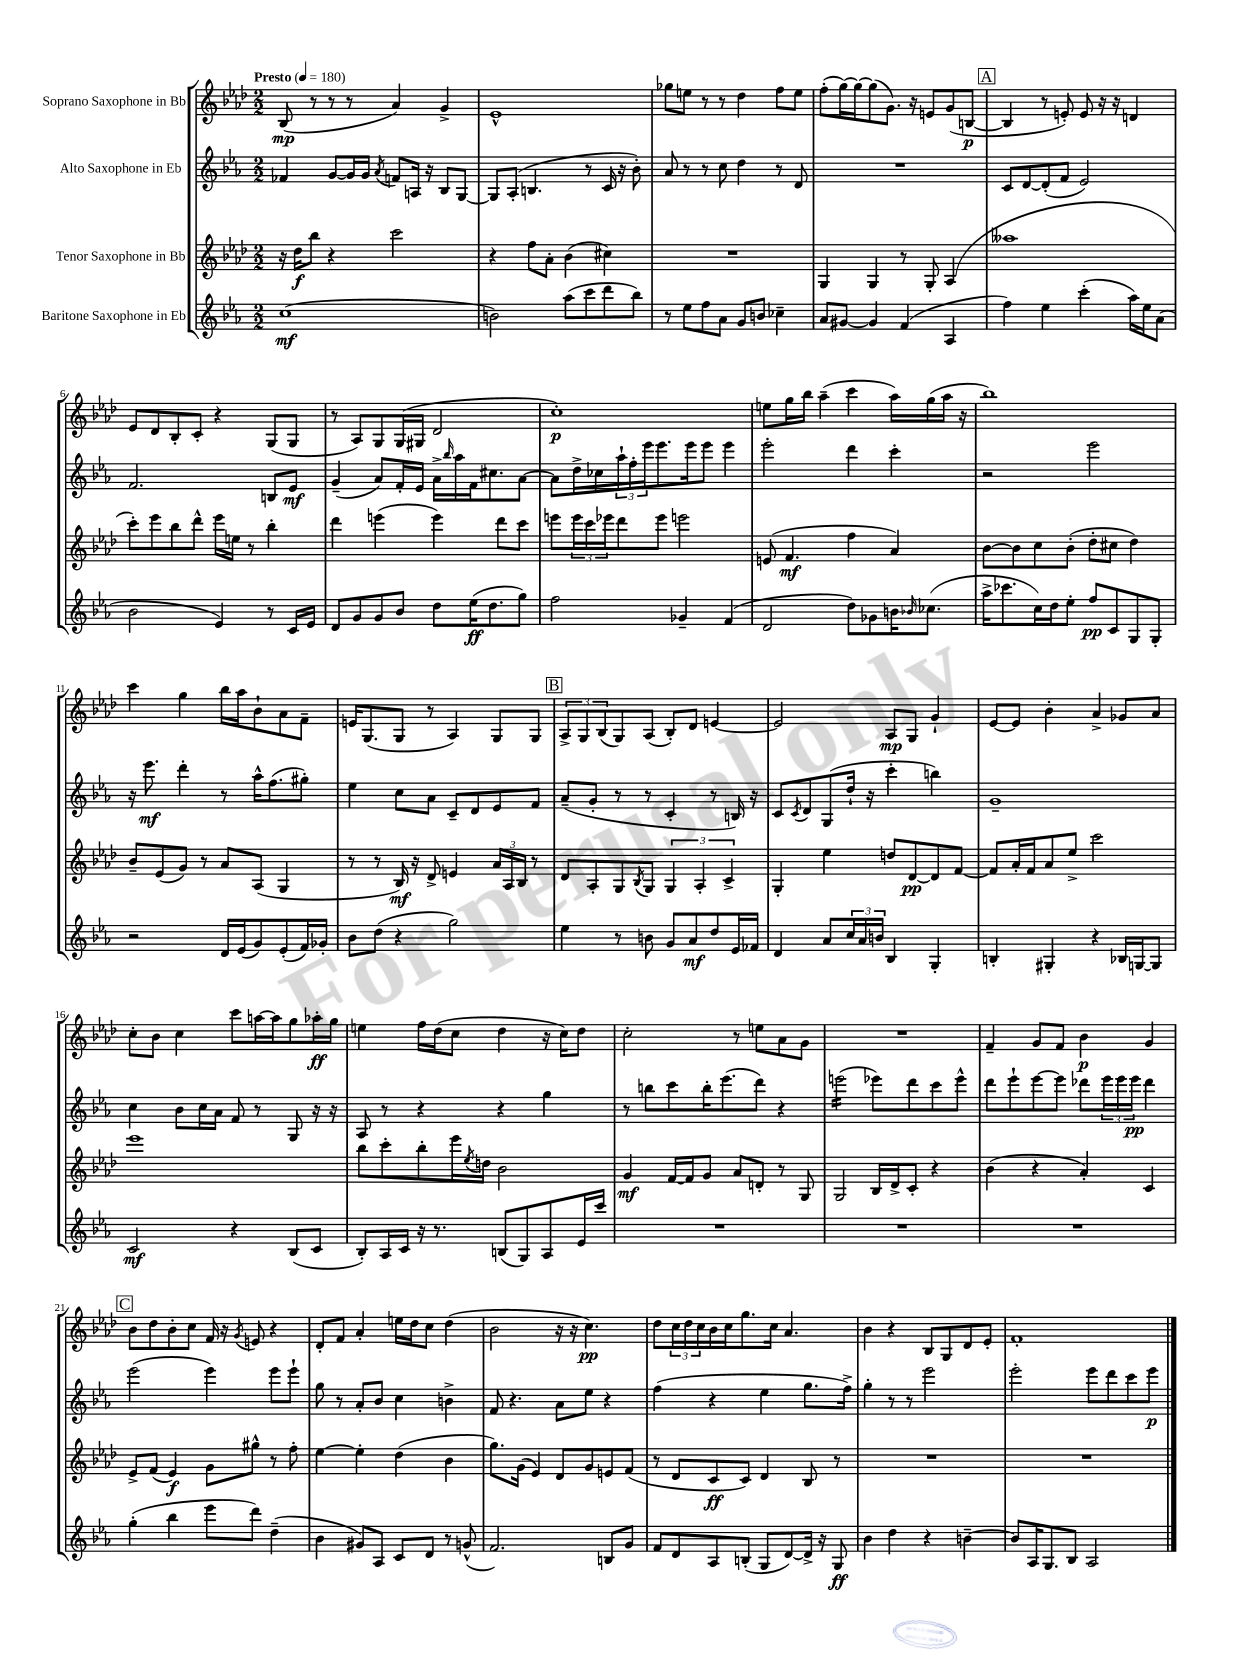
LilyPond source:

<<
\new StaffGroup <<
\new Staff = "s0" \with { instrumentName = "Soprano Saxophone in Bb" } {
    \clef treble \key aes \major \numericTimeSignature \time 2/2 \tempo "Presto" 4 = 180
    bes8\mp( r8 r8 r8 aes'4) g'4-> |
    ees'1-^ |
    ges''8 e''8 r8 r8 des''4 f''8 e''8 |
    f''8-.( g''16~) g''16~ g''8( g'8.) r16 e'8 g'8( b8~\p |
    \mark \markup { \box "A" } b4 r8 e'8-.) e'8 r16 r16 d'4 |
    ees'8 des'8 bes8-. c'8-. r4 g8( g8 |
    r8 aes8) g8 g16( gis16 des'2 |
    c''1-.\p) |
    e''8 g''16 bes''16 aes''4--( c'''4 aes''16) g''16( aes''16 r16 |
    bes''1) |
    c'''4 g''4 bes''16 aes''16 bes'8-! aes'8 f'8-- |
    e'16 g8.( g8 r8 aes4) g8 g8 |
    \mark \markup { \box "B" } \tuplet 3/2 { aes8-> g8 bes8( } g8) aes8( bes8-.) des'8 e'4~ |
    e'2 aes8\mp g8 g'4-! |
    ees'8~ ees'8 bes'4-. aes'4-> ges'8 aes'8 |
    c''8-. bes'8 c''4 c'''8 a''16~ a''16 g''8 aes''16-.\ff g''16 |
    e''4 f''16 des''16( c''8 des''4 r16 c''16) des''8 |
    c''2-. r8 e''8 aes'8 g'8 |
    R1 |
    f'4-- g'8 f'8 bes'4\p g'4 |
    \mark \markup { \box "C" } bes'8 des''8 bes'8-. c''8 f'16 r16 \acciaccatura { g'8 } e'8 r4 |
    des'8-. f'8 aes'4-. e''16 des''16 c''8 des''4( |
    bes'2 r16 r16 c''4.\pp) |
    des''8 \tuplet 3/2 { c''16 des''16 c''16 } bes'16 c''16 g''8. c''16 aes'4. |
    bes'4 r4 bes8 g8 des'8 ees'8-. |
    f'1-. \bar "|." |
}
\new Staff = "s1" \with { instrumentName = "Alto Saxophone in Eb" } {
    \clef treble \key ees \major \numericTimeSignature \time 2/2
    fes'4 g'8~ g'16 g'16 \acciaccatura { aes'8 } f'8 a16 r16 bes8 g8~ |
    g8 aes8-.( b4. r8 c'16 r16 bes'8-.) |
    aes'8 r8 r8 c''8 d''4 r8 d'8 |
    R1 |
    \mark \markup { \box "A" } c'8 d'8~ d'8-.( f'8 ees'2) |
    f'2. b8 ees'8\mf |
    g'4--( aes'8) f'16-. ees'16 aes'16-> \grace { bes''16 } aes''16 f'16 cis''8. aes'8~ |
    aes'8 d''16-> ces''16 \tuplet 3/2 { aes''16-! f''16-. ees'''16 } ees'''8. ees'''16 ees'''8 ees'''4 |
    ees'''2-. d'''4 c'''4-. |
    r2 ees'''2 |
    r16 ees'''8.\mf d'''4-. r8 aes''16-^ f''8.( gis''8-.) |
    ees''4 c''8 aes'8 c'8-- d'8 ees'8 f'8 |
    \mark \markup { \box "B" } aes'8--( g'8-. r8 r8 c'4-. r8 b16) r16 |
    c'8 \acciaccatura { c'8 } d'8 g8( d''16-! r16 c'''4-. b''4) |
    g'1-- |
    c''4 bes'8 c''16 aes'16 f'8 r8 g8 r16 r16 |
    aes8 r8 r4 r4 g''4 |
    r8 b''8 c'''8 b''16-. ees'''8.( d'''8) r4 |
    e'''2:16( ees'''8) d'''8 c'''8 ees'''8-^ |
    d'''8 ees'''8-! ees'''8~ ees'''8 des'''8 \tuplet 3/2 { ees'''16 ees'''16 ees'''16\pp } des'''4 |
    \mark \markup { \box "C" } ees'''2( ees'''4) ees'''8 ees'''8-! |
    g''8 r8 aes'8-. bes'8 c''4 b'4-> |
    f'8 r4. aes'8 ees''8 r4 |
    f''4( r4 ees''4 g''8. f''16->) |
    g''4-. r8 r8 ees'''2 |
    ees'''2-. ees'''8 d'''8 c'''8 ees'''8\p \bar "|." |
}
\new Staff = "s2" \with { instrumentName = "Tenor Saxophone in Bb" } {
    \clef treble \key aes \major \numericTimeSignature \time 2/2
    r16 des''16\f bes''8 r4 c'''2 |
    r4 f''8 aes'8-. bes'4( cis''4) |
    R1 |
    g4 g4 r8 g8-. aes4( |
    \mark \markup { \box "A" } aeses''1 |
    c'''8-.) ees'''8 bes''8 des'''8-^ ees'''16 e''16 r8 bes''4-. |
    des'''4 e'''4( e'''4) des'''8 c'''8 |
    e'''8 \tuplet 3/2 { e'''16 c'''16 ees'''16 } des'''8 ees'''8 e'''2 |
    e'8( f'4.\mf f''4 aes'4) |
    bes'8~ bes'8 c''8 bes'8-.( des''8-. cis''8 des''4) |
    bes'8-- ees'8( g'8) r8 aes'8 aes8( g4 |
    r8 r8 bes16\mf) r16 des'8-> e'4 \tuplet 3/2 { aes'16 aes16 bes16 } r8 |
    \mark \markup { \box "B" } des'8 aes8-. g8 \acciaccatura { bes8 } g8 \tuplet 3/2 { g4 aes4-. c'4-> } |
    g4-. ees''4 d''8 des'8~\pp des'8 f'8~ |
    f'8 aes'16-. f'16 aes'8 ees''8-> c'''2 |
    ees'''1 |
    bes''8 c'''8-. bes''8-. ees'''16 \acciaccatura { ees''8 } d''16 bes'2 |
    g'4\mf f'16~ f'16 g'8 aes'8 d'8-. r8 g8 |
    g2 bes16 des'16-> c'8-. r4 |
    bes'4( r4 aes'4-.) c'4 |
    \mark \markup { \box "C" } ees'8-> f'8( ees'4\f) g'8 gis''8-^ r8 f''8-. |
    ees''4~ ees''4-. des''4( bes'4 |
    g''8.) g'16( ees'4) des'8 g'8 e'8 f'8( |
    r8 des'8 c'8\ff c'8) des'4 bes8 r8 |
    R1 |
    R1 \bar "|." |
}
\new Staff = "s3" \with { instrumentName = "Baritone Saxophone in Eb" } {
    \clef treble \key ees \major \numericTimeSignature \time 2/2
    c''1\mf( |
    b'2) aes''8( c'''8 d'''8 bes''8) |
    r8 ees''8 f''8 aes'8 g'8 b'8 ces''4-- |
    aes'8 gis'8~ gis'4 f'4( aes4 |
    \mark \markup { \box "A" } f''4) ees''4 c'''4-.( aes''16) ees''16 aes'8( |
    bes'2 ees'4) r8 c'16 ees'16 |
    d'8 g'8 g'8 bes'8 d''8 ees''16\ff( d''8. g''8) |
    f''2 ges'4-- f'4( |
    d'2 d''8) ges'8 b'16 \grace { bes'16 } ces''8.( |
    aes''16-> ces'''8. c''16) d''16 ees''8-. f''8\pp c'8 g8 g8-. |
    r2 d'16 ees'16( g'8) ees'8-.( f'16) ges'16-. |
    bes'8 d''8( r4 g''2) |
    \mark \markup { \box "B" } ees''4 r8 b'8 g'8 aes'8\mf d''8 ees'16 fes'16 |
    d'4 aes'8 \tuplet 3/2 { c''16 aes'16 b'16 } bes4 g4-. |
    b4-. gis4-. r4 bes16 g16~ g8 |
    c'2\mf r4 bes8( c'8 |
    bes8-.) aes16 c'16 r16 r8. b8( g8) aes8 ees'16 c'''16 |
    R1 |
    R1 |
    R1 |
    \mark \markup { \box "C" } g''4-.( bes''4 ees'''8 d'''8) d''4--( |
    bes'4 gis'8) aes8 c'8 d'8 r8 g'8-^( |
    f'2.) b8 g'8 |
    f'8 d'8 aes8 b8-.( g8 d'8~) d'16-> r16 g8\ff |
    bes'4 d''4 r4 b'4~-- |
    b'8 aes16 g8. bes8 aes2 \bar "|." |
}
>>
>>
